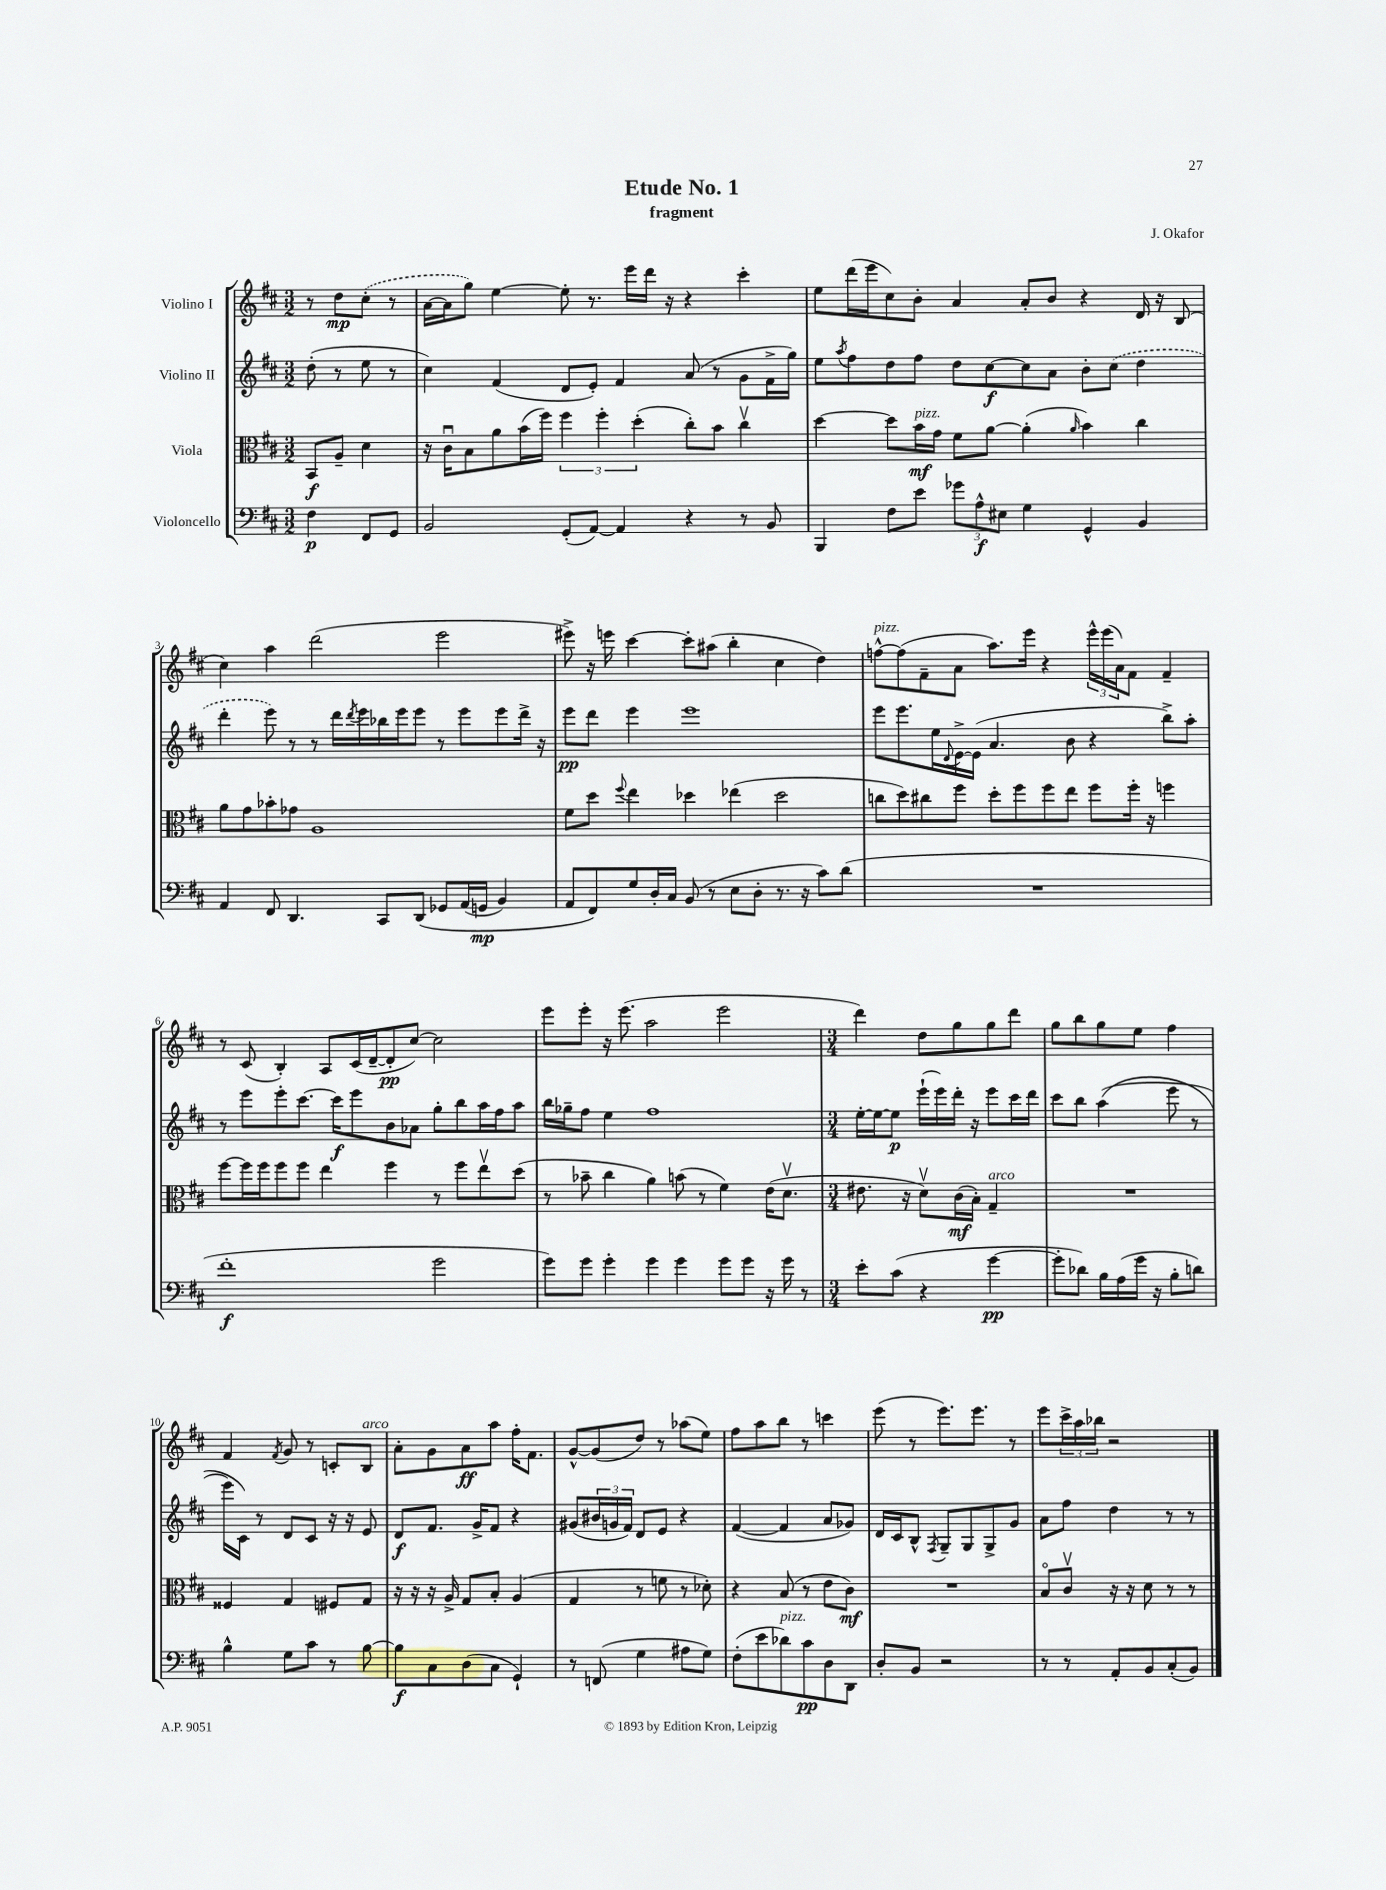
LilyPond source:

\header { title = "Etude No. 1" composer = "J. Okafor" subtitle = "fragment" }
<<
\new StaffGroup <<
\new Staff = "s0" \with { instrumentName = "Violino I" } {
    \clef treble \key d \major \numericTimeSignature \time 3/2 \partial 2
    r8 d''8\mp \once \slurDashed cis''8-.( r8 |
    a'16~ a'16 g''8) e''4~ e''8-. r8. e'''16 d'''16 r16 r4 cis'''4-. |
    e''8 d'''16( e'''16 cis''8) b'8-. a'4 a'8-. b'8 r4 d'16 r16 b8( |
    cis''4) a''4 d'''2( e'''2 |
    eis'''8->) r16 e'''16 cis'''4~ cis'''8-. ais''8( b''4-. cis''4 d''4) |
    f''8~-^^\markup { \italic "pizz." } f''8( fis'8-- a'8 a''8.) e'''16 r4 \tuplet 3/2 { e'''16-^ e'''16( a'16) } fis'8 fis'4-- |
    r8 cis'8( b4-.) a8 cis'16( d'16~-- d'8-.\pp cis''8~) cis''2 |
    e'''8 e'''8-. r16 e'''8.( a''2 e'''2 |
    \numericTimeSignature \time 3/4 d'''4) d''8 g''8 g''8 d'''8 |
    g''8 b''8 g''8 e''8 fis''4 |
    fis'4 \acciaccatura { fis'8 } g'8 r8 c'8-. b8^\markup { \italic "arco" } |
    a'8-. g'8 a'8\ff a''8 fis''16-. fis'8. |
    g'8~-^ g'8( d''8) r8 aes''8( e''8) |
    fis''8 a''8 b''8 r8 c'''4 |
    e'''8( r8 e'''8.) e'''8. r8 |
    e'''8 \tuplet 3/2 { cis'''16-> a''16 bes''16 } r2 \bar "|." |
}
\new Staff = "s1" \with { instrumentName = "Violino II" } {
    \clef treble \key d \major \numericTimeSignature \time 3/2 \partial 2
    d''8-.( r8 e''8 r8 |
    cis''4) fis'4( d'8 e'8-.) fis'4 a'8( r8 g'8 fis'16-> g''16) |
    e''8 \acciaccatura { a''8 } fis''8 d''8 fis''8 d''8 cis''8~\f cis''8 a'8 b'8-. \once \slurDashed cis''8( d''4 |
    d'''4-. e'''8) r8 r8 d'''16 \acciaccatura { d'''8 } e'''16 bes''16 e'''16 e'''8 r8 e'''8 e'''8 d'''16-> r16 |
    e'''8\pp d'''8 e'''4 e'''1 |
    e'''8 e'''8. e''16 \appoggiatura { d'8 } e'16~-> e'16( a'4. b'8 r4 b''8->) a''8-. |
    r8 e'''8 e'''8-. cis'''8.~ cis'''16\f e'''8 b'8 aes'8 g''8-. b''8 a''16 fis''16 a''8 |
    b''16 ges''16-- fis''8 e''4 fis''1 |
    \numericTimeSignature \time 3/4 e''16~-. e''16~ e''8\p e'''16-!( e'''16) d'''16-. r16 e'''8 cis'''16 d'''16 |
    cis'''8 b''8 a''4(\( e'''8 r8 |
    e'''16) cis'16\) r8 d'8 cis'8 r16 r16 e'8 |
    d'8\f fis'8. g'16-> fis'8 r4 |
    gis'8( \tuplet 3/2 { bis'16 g'16 fis'16) } d'8 e'8 r4 |
    fis'4~( fis'4 a'8 ges'8) |
    d'16 cis'16 b8-^ \acciaccatura { fis8 } g8-- g8 g8-> g'8 |
    a'8 fis''8 d''4 r8 r8 \bar "|." |
}
\new Staff = "s2" \with { instrumentName = "Viola" } {
    \clef alto \key d \major \numericTimeSignature \time 3/2 \partial 2
    b,8\f a8-- d'4 |
    r16 cis'16\downbow b8 a'8 b'16( fis''16) \tuplet 3/2 { fis''4 fis''4-. d''4-.( } cis''8-.) b'8 cis''4\upbow |
    d''4~ d''8 b'16\mf^\markup { \italic "pizz." } g'16 fis'8 a'8~ a'4-.( \grace { a'16 } b'4) cis''4 |
    a'8 g'8 bes'8-. ges'8 a1 |
    fis'8 d''8 \appoggiatura { fis''8 } e''4 des''4 ees''4( des''2 |
    c''8 d''8) cis''8 fis''8 d''8-. fis''8 fis''8 e''8 fis''8 fis''16-. r16 f''4 |
    fis''8~ fis''16 fis''16 fis''8 fis''8 e''4 fis''4 r8 fis''8 e''8\upbow d''8( |
    r8 bes'8-- cis''4 a'4) b'8( r8 fis'4) e'16( d'8.\upbow |
    \numericTimeSignature \time 3/4 eis'8. r16 d'8\upbow) cis'16\mf( b16-.) g4--^\markup { \italic "arco" } |
    R2. |
    fisis4 g4 fis8 g8 |
    r16 r16 r16 a16-> g8 b8-. a4( |
    g4 r8 f'8 r8 des'8-.) |
    r4 b8( r8 e'8 cis'8\mf) |
    R2. |
    b8\flageolet cis'8\upbow r16 r16 d'8 r8 r8 \bar "|." |
}
\new Staff = "s3" \with { instrumentName = "Violoncello" } {
    \clef bass \key d \major \numericTimeSignature \time 3/2 \partial 2
    fis4\p fis,8 g,8 |
    b,2 g,8-.( a,8~) a,4 r4 r8 b,8 |
    b,,4 fis8 e'8 \tuplet 3/2 { ges'8 a8-^\f eis8 } g4 g,4-^ b,4 |
    a,4 fis,8 d,4. cis,8 d,8\( ges,8 a,16( g,16\mp b,4) |
    a,8 fis,8\) g8 d16-. cis16 b,8( r8 e8 d8-. r8. r16 cis'8) d'8( |
    R1. |
    fis'1-.\f g'2 |
    g'8) g'8 g'4-. g'4 g'4 g'8 g'8 r16 g'16 r8 |
    \numericTimeSignature \time 3/4 e'8-. cis'8( r4 g'4~\pp |
    g'8-. des'8) b16 a16( g'16 r16 b8-. d'8) |
    b4-^ g8 cis'8 r8 b8~ |
    b8\f cis8 d8( cis8 g,4-!) |
    r8 f,8( g4 ais8 g8) |
    fis8-.( e'8 des'8^\markup { \italic "pizz." }) cis'8\pp d8 d,8 |
    d8-. b,8 r2 |
    r8 r8 a,8-. b,8 cis8-.( b,8) \bar "|." |
}
>>
>>
